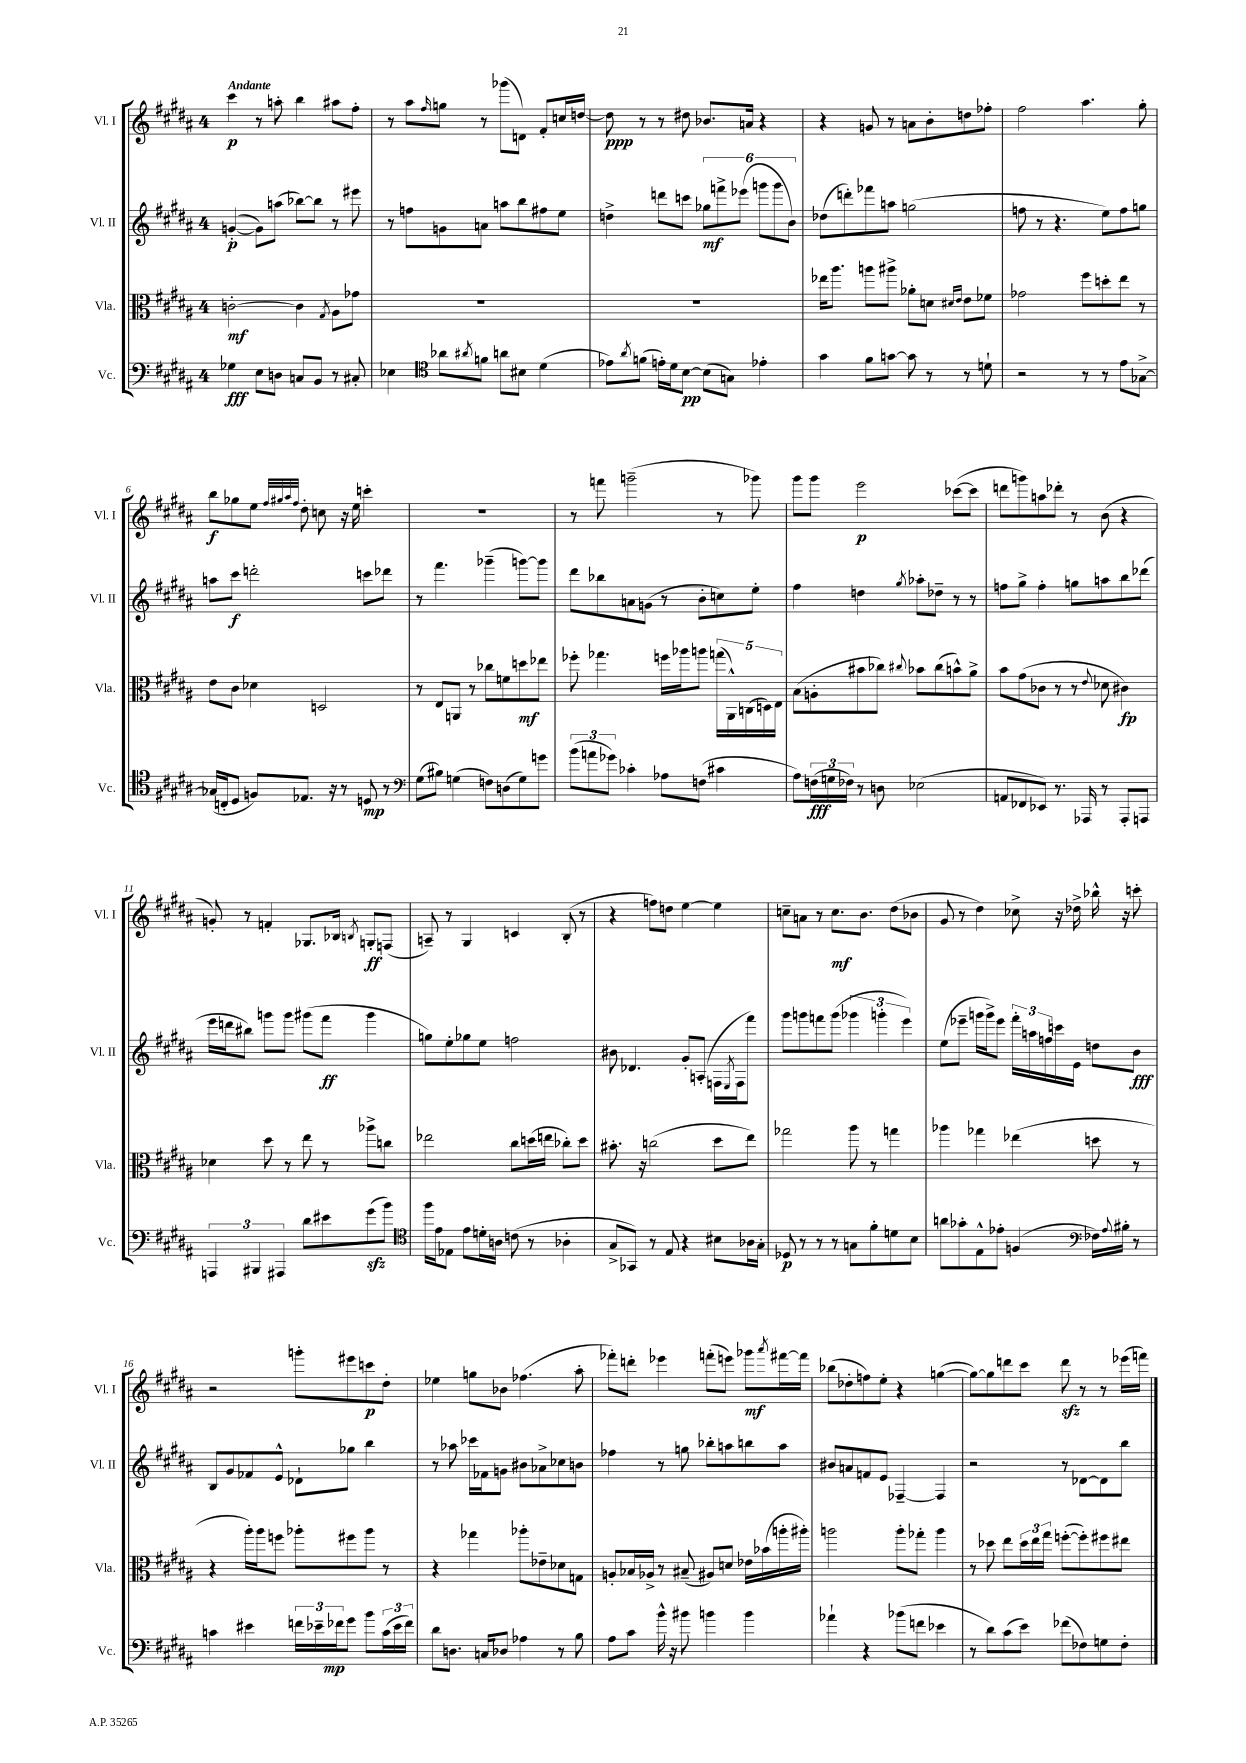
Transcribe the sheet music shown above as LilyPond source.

<<
\new StaffGroup <<
\new Staff = "s0" \with { instrumentName = "Vl. I" shortInstrumentName = "Vl. I" } {
    \clef treble \key b \major \once \override Staff.TimeSignature.style = #'single-digit \time 4/4 \tempo "Andante"
    cis'''4\p r8 a''8-. b''4 ais''8 fis''8-. |
    r8 ais''8 \grace { fis''16 } g''8 r8 ges'''8( d'8) fis'8-. c''16 d''16~ |
    d''8\ppp r8 r8 dis''8 bes'8. a'16 r4 |
    r4 g'8 r8 a'8 b'8-. d''8 fes''8-. |
    fis''2 ais''4. gis''8-. |
    b''8\f ges''8 e''8 \grace { fis''32 gis''32 ais''32 fis''32 } dis''8-. c''8 r16 e''16 c'''4-. |
    R1 |
    r8 f'''8 g'''2--( r8 ges'''8) |
    gis'''8 gis'''8 e'''2\p ces'''8~( ces'''8 |
    d'''8 g'''8) a''8 des'''8-. r8 b'8( r4 |
    g'8-.) r8 f'4-. ges8. bes16 \acciaccatura { b8 } g8-.\ff f8( |
    a8--) r8 gis4 c'4 b8-.( r8 |
    r4 f''8) d''8 e''4~ e''4 |
    c''8-- a'8 r8 c''8.\mf b'8. dis''8( bes'8 |
    gis'8 r8 dis''4) ces''8-> r16 des''16-> bes''16-^ r16 c'''8-. |
    r2 g'''8-. eis'''8 c'''8\p dis''8-. |
    ees''4 g''8 bes'8 fes''4.( ais''8-. |
    fes'''8-.) d'''8-. ees'''4 f'''8-.( e'''8) ges'''8\mf \acciaccatura { ais'''8 } fis'''16~ fis'''16 |
    bes''8( des''8-. f''8) e''8-. r4 g''4~( |
    g''8~) g''8 d'''8 cis'''8 d'''8\sfz r8 r8 ees'''16( f'''16) \bar "|." |
}
\new Staff = "s1" \with { instrumentName = "Vl. II" shortInstrumentName = "Vl. II" } {
    \clef treble \key b \major \once \override Staff.TimeSignature.style = #'single-digit \time 4/4
    g'4~-.\p( g'8) a''8( bes''8~) bes''8 r8 eis'''8 |
    r8 f''8 g'8 a'8 a''8 b''8 fis''8 e''8 |
    d''4-> d'''8 c'''8 \tuplet 6/4 { ges''8\mf f'''8-> ees'''8( g'''8 g'''8 b'8) } |
    des''8( d'''8-.) fes'''8 a''8 g''2( |
    f''8 r8 r4. e''8) f''8 g''8 |
    a''8 cis'''8\f d'''2-. c'''8 des'''8 |
    r8 fis'''4. ges'''4--( g'''8~) g'''8 |
    dis'''8 bes''8 a'8 g'8( r8 b'8-. c''8) e''8-. |
    fis''4 d''4 \acciaccatura { gis''8 } aes''8-. des''8-- r8 r8 |
    f''8 gis''8-> f''4-. g''8 a''8 b''8 des'''8( |
    e'''16 d'''16 bis''8) g'''8 g'''8 gis'''8( fis'''8\ff gis'''4 |
    g''8) e''8-. ges''8 e''8 f''2 |
    bis'8 des'4. gis'8-. a8-.( f16 \acciaccatura { e8 } f16 fis'''8) |
    gis'''8 g'''8 f'''8 g'''8( \tuplet 3/2 { ges'''4 g'''4-. e'''4) } |
    e''8( ees'''8-- g'''16 g'''16->) ees'''8 \tuplet 3/2 { fis'''16-. a''16 f''16 } c'''16 e'16 d''8 b'8\fff |
    b8 gis'8 fes'8 e'8-^ des'8-! ges''8 b''4 |
    r8 aes''8 ces'''16 fes'16 g'8 bis'8 aes'8-> ces''8 b'8 |
    fes''4 r8 g''8 bes''8-. a''8 b''8 a''8 |
    bis'8 a'8 f'8 e'8 fes4~-- fes4 |
    r2 r8 des'8~ des'8 b''8 \bar "|." |
}
\new Staff = "s2" \with { instrumentName = "Vla." shortInstrumentName = "Vla." } {
    \clef alto \key b \major \once \override Staff.TimeSignature.style = #'single-digit \time 4/4
    c'2~-.\mf c'4 \acciaccatura { gis8 } ais8 ges'8 |
    R1 |
    R1 |
    ees''16 ais''8. a''8 ais''8-> aes'8-. d'8 \grace { dis'16 e'16 } e'8 fes'8 |
    ges'2 fis''8 d''8-. e''8 r8 |
    e'8 cis'8 des'4 d2 |
    r8 e8 a,8 r8 ces''8 f'8 d''8\mf ees''8 |
    fes''8-. ges''4. f''16 aes''16 a''8 \tuplet 5/4 { g''16( ais,16-^) c16( d16) e16 } |
    b8( a8-. bis'8 ces''8) \appoggiatura { cis''8 } bes'8 cis''8( b'8-^) ais'8-> |
    b'8 gis'8( ces'8 r8 r8 \appoggiatura { e'8 } des'8 cis'4\fp) |
    des'4 dis''8 r8 e''8 r8 aes''8-> c''8 |
    ees''2 cis''8 d''16( e''16 ces''8-.) d''8 |
    bis'8.-. r16 c''2( dis''8 e''8) |
    ges''2 ais''8 r8 g''4 |
    aes''4 ges''4 ees''4( d''8 r8 |
    r4 ais''16-.) ais''16 f''8 aes''8-. fis''8 aes''8 r8 |
    r4 ges''4 aes''8-. ees'8-- des'8 g8 |
    a8-. bes16 aes16-> r8 bis8--( ais8) d'8 ees'16 bes'16( a''16-. ais''16-.) |
    a''2 a''8-. ges''8-. a''4 |
    r8 des''8 e''8 \tuplet 3/2 { des''16 e''16 gis''16 } f''8~-.( f''8-.) fis''8 eis''8 \bar "|." |
}
\new Staff = "s3" \with { instrumentName = "Vc." shortInstrumentName = "Vc." } {
    \clef bass \key b \major \once \override Staff.TimeSignature.style = #'single-digit \time 4/4
    ges4\fff e8 d8 c8 b,8 r8 cis8-. |
    ees4 \clef tenor aes'8 \acciaccatura { ais'8 } f'8 a'8 bis8 dis'4( |
    ees'8) \acciaccatura { ais'8 } f'8( e'16-.) dis'16 b8~\pp b8( g8) ees'4-. |
    gis'4 fis'8 g'8~ g'8 r8 r8 d'8-! |
    r2 r8 r8 e'8 ges8~-> |
    ges16( c16-. dis8 f8) ees8. r16 r8 d8\mp r8 |
    \clef bass gis8( bis8) g4( f8) d8( g8) g'8 |
    \tuplet 3/2 { b'8( a'8 ges'8) } ces'4-. aes8 f8( cis'4 |
    ais8) \tuplet 3/2 { f16\fff( g16 fes16) } r8 d8 ees2( |
    a,8 fes,8 ees,8) r8. aes,,16 r8 aes,,8-. a,,8 |
    \tuplet 3/2 { a,,4 bis,,4 ais,,4 } dis'8 eis'8 gis'8\sfz( b'8) |
    \clef tenor fis''16 e'16 ees8 e'8 d'16-. a16 c'8( r8 aes4-. |
    gis8-> ges,8) r8 e8 r4 bis8 aes16 gis16-. |
    des8\p r8 r8 r8 g8 fis'8-. d'8 b8 |
    a'8 ges'8-. e8-^ ees'8-. f4( \clef bass fes16) \appoggiatura { ais8 } bis16-. r8 |
    c'4 eis'4 \tuplet 3/2 { f'16 ees'16-- fes'16\mp } gis'8 b'8 \tuplet 3/2 { c'16( ees'16 fes'16) } |
    dis'8 d8. c16 des8 aes4 r8 b8 |
    ais8 cis'8 b'16-^ r16 bis'8 b'4 b'4 |
    aes'4-! r4 bes'8( f'8 ees'4 |
    r8 dis'8) cis'8( e'8) fes'8( fes8) g8 fes8-. \bar "|." |
}
>>
>>
